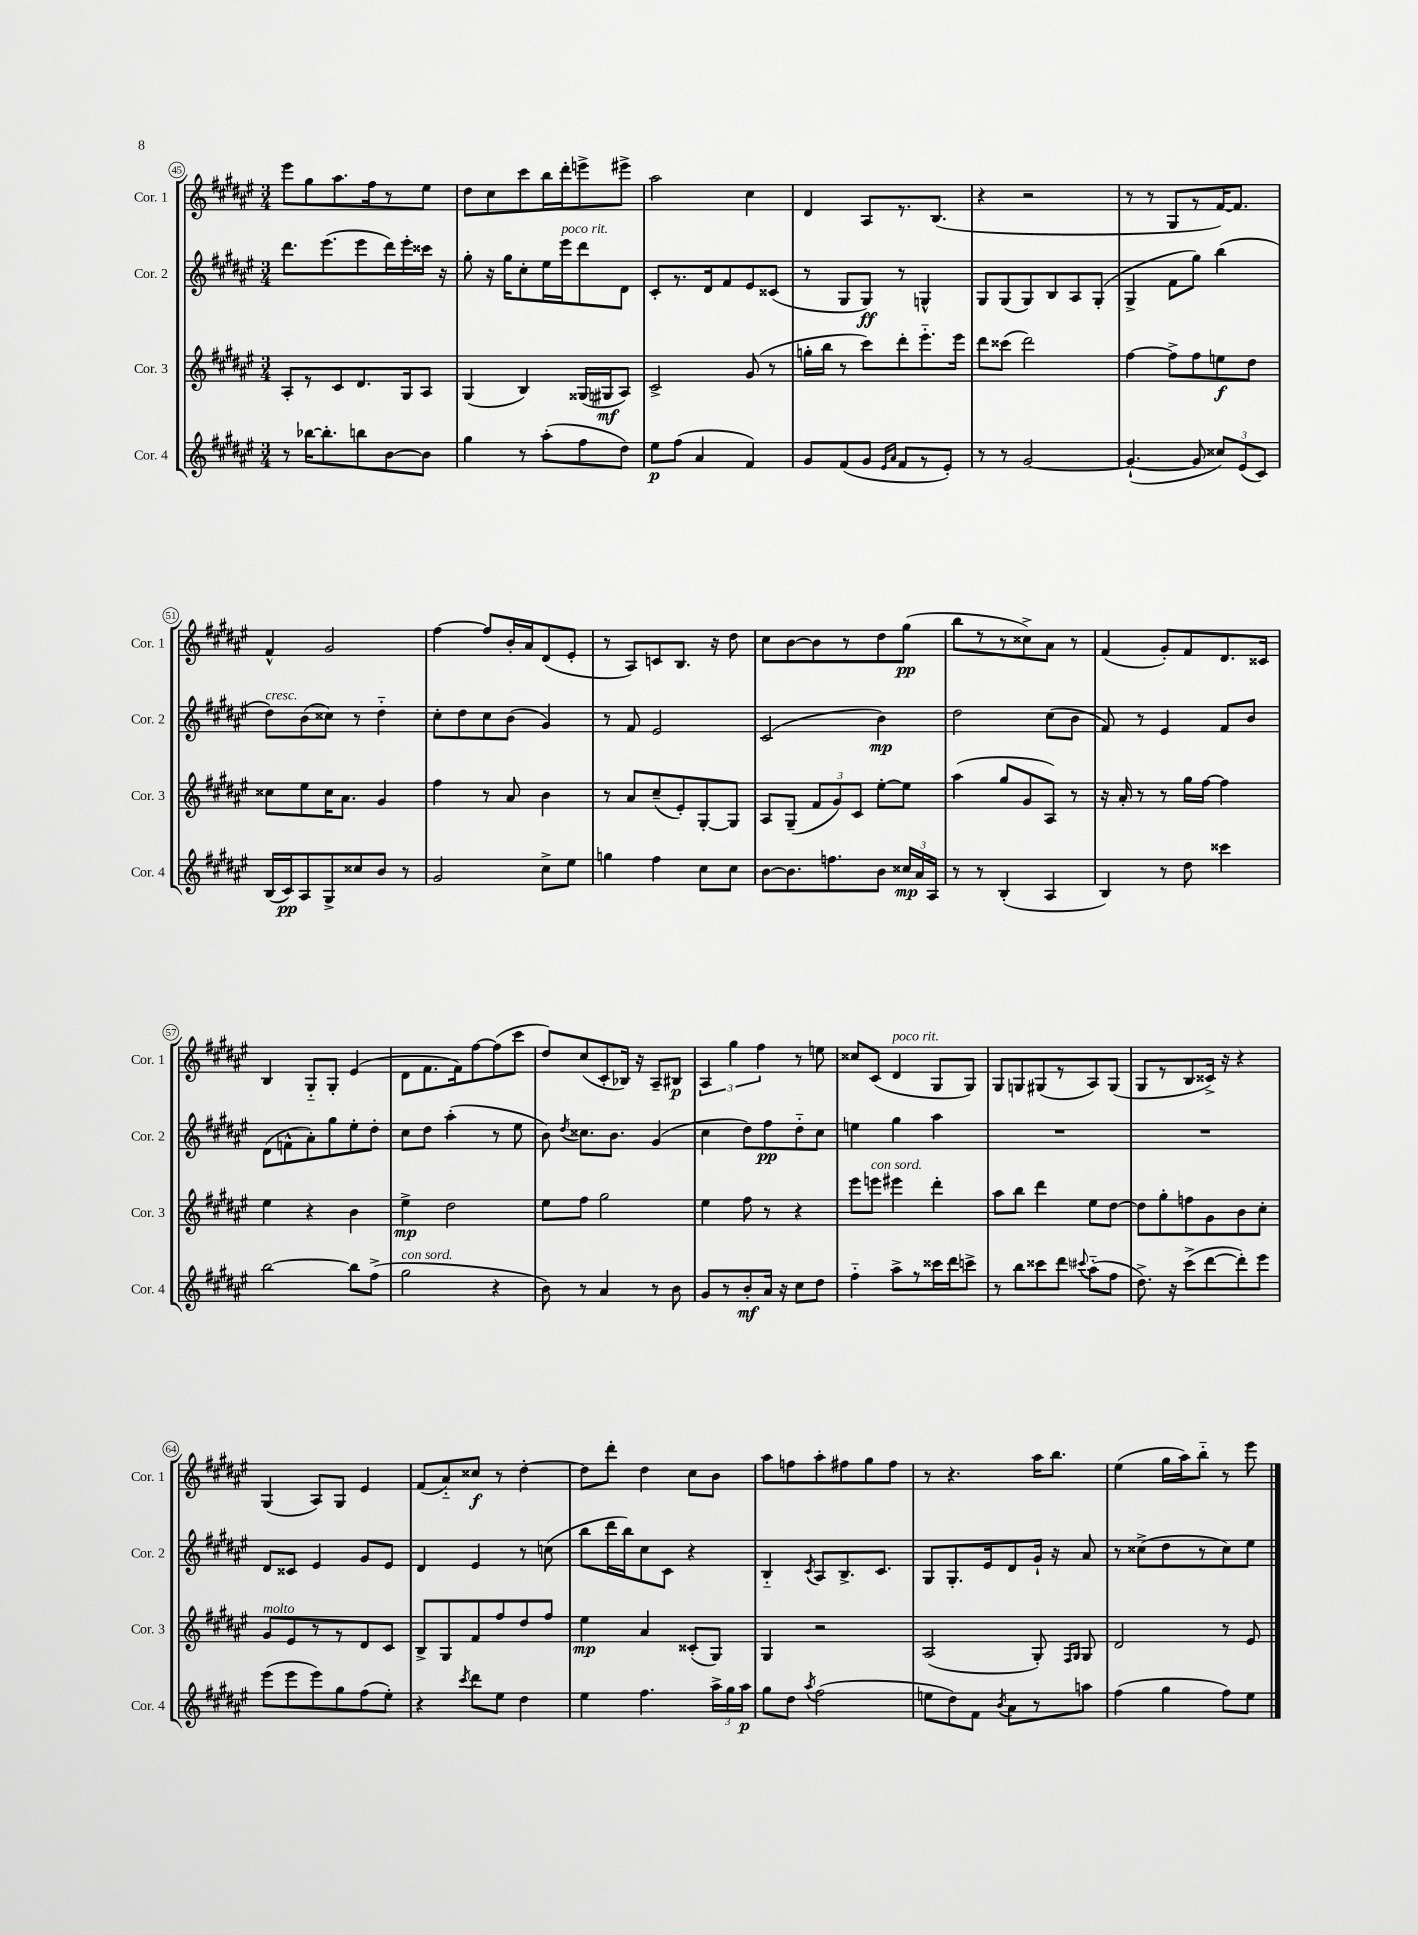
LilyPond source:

<<
\new StaffGroup <<
\new Staff = "s0" \with { instrumentName = "Cor. 1" shortInstrumentName = "Cor. 1" } {
    \clef treble \key fis \major \numericTimeSignature \time 3/4
    \autoBeamOff eis'''8[ gis''8 ais''8. fis''16 r8 eis''8] |
    dis''8[ cis''8 cis'''8 b''16 dis'''16-. e'''8-> eis'''8]-> |
    ais''2 cis''4 |
    dis'4 ais8[ r8. b8.]( |
    r4 r2 |
    r8 r8 gis8[ r8 fis'16~) fis'8.] |
    fis'4-^ gis'2 |
    fis''4~ fis''8[ b'16-. ais'16 dis'8( eis'8]-. |
    r8 ais8[) c'8 b8.] r16 dis''8 |
    cis''8[ b'8~ b'8 r8 dis''8 gis''8]\pp( |
    b''8[ r8 r8 cisis''8->) ais'8] r8 |
    fis'4( gis'8[-.) fis'8 dis'8. cisis'16] |
    b4 gis8[-_ gis8]-. eis'4( |
    dis'8[ fis'8. fis'16) fis''8~ fis''8( cis'''8] |
    dis''8[) cis''8( cis'8-. bes16]) r16 ais8[-- bis8]\p |
    \tuplet 3/2 { ais4 gis''4 fis''4 } r8 e''8 |
    cisis''8[ cis'8]( dis'4^\markup { \italic "poco rit." } gis8[ gis8]) |
    gis8[ g8 gis8( r8 ais8) gis8]( |
    gis8[ r8 b8 cisis'16]->) r16 r4 |
    gis4( ais8[) gis8] eis'4 |
    fis'8[( ais'8-_) cisis''8]\f r8 dis''4~-. |
    dis''8[ dis'''8]-. dis''4 cis''8[ b'8] |
    ais''8[ f''8 ais''8-. fis''8 gis''8 fis''8] |
    r8 r4. ais''16[ b''8.] |
    eis''4( gis''16[ ais''16) b''8]-_ r8 eis'''8 \bar "|." |
}
\new Staff = "s1" \with { instrumentName = "Cor. 2" shortInstrumentName = "Cor. 2" } {
    \clef treble \key fis \major \numericTimeSignature \time 3/4
    \autoBeamOff dis'''8.[ eis'''8.( eis'''8 dis'''16) eis'''16-. cisis'''16] r16 |
    gis''8-. r16 gis''16[ cis''8-. eis''16 eis'''16^\markup { \italic "poco rit." } dis'''8 dis'8] |
    cis'8[-. r8. dis'16 fis'8 eis'8 cisis'8]( |
    r8 gis8[ gis8]\ff) r8 g4-^ |
    gis8[ gis8( gis8) b8 ais8 gis8]-.( |
    gis4-> fis'8[ gis''8]) b''4( |
    dis''8[^\markup { \italic "cresc." }) b'8( cisis''8]) r8 dis''4-_ |
    cis''8[-. dis''8 cis''8 b'8]( gis'4) |
    r8 fis'8 eis'2 |
    cis'2( b'4\mp) |
    dis''2 cis''8[( b'8] |
    fis'8) r8 eis'4 fis'8[ b'8] |
    dis'8[( f'8-^ ais'8-.) gis''8 eis''8-. dis''8]-. |
    cis''8[ dis''8] ais''4-.( r8 eis''8 |
    b'8) \acciaccatura { dis''8 } cisis''8.[ b'8.] gis'4( |
    cis''4 dis''8[) fis''8\pp dis''8-_ cis''8] |
    e''4 gis''4 ais''4 |
    R2. |
    R2. |
    dis'8[ cisis'8] eis'4 gis'8[ eis'8] |
    dis'4 eis'4 r8 c''8( |
    b''8[ dis'''16 b''16) cis''8 cis'8] r4 |
    b4-_ \acciaccatura { cis'8 } ais8[ b8.-> cis'8.] |
    gis8[ gis8.-. eis'16 dis'8 gis'16]-! r16 ais'8 |
    r8 cisis''8[->( dis''8 r8 cisis''8) eis''8] \bar "|." |
}
\new Staff = "s2" \with { instrumentName = "Cor. 3" shortInstrumentName = "Cor. 3" } {
    \clef treble \key fis \major \numericTimeSignature \time 3/4
    \autoBeamOff ais8[-. r8 cis'8 dis'8. gis16 ais8] |
    gis4( b4) gisis16[( gis16\mf ais8]) |
    cis'2-> gis'8( r8 |
    g''16[-. b''16] r8 cis'''8[) dis'''8-. eis'''8.-_ eis'''16] |
    dis'''8[ cisis'''8]( dis'''2) |
    fis''4~ fis''8[-> fis''8 e''8\f dis''8] |
    cisis''8[ eis''8 cisis''16 ais'8.] gis'4 |
    fis''4 r8 ais'8 b'4 |
    r8 ais'8[ cis''8--( eis'8-.) gis8~-. gis8] |
    ais8[ gis8]--( \tuplet 3/2 { fis'8[ gis'8) cis'8] } eis''8[~-. eis''8] |
    ais''4( gis''8[ gis'8 ais8]) r8 |
    r16 ais'16-. r8 r8 gis''16[ fis''16]~ fis''4 |
    eis''4 r4 b'4 |
    eis''4->\mp dis''2 |
    eis''8[ fis''8] gis''2 |
    eis''4 fis''8 r8 r4 |
    eis'''8[ e'''8]^\markup { \italic "con sord." } eis'''4 dis'''4-. |
    ais''8[ b''8] dis'''4 eis''8[ dis''8]~ |
    dis''8[ gis''8-. f''8 gis'8 b'8 cis''8]-. |
    gis'8[^\markup { \italic "molto" } eis'8 r8 r8 dis'8 cis'8] |
    b8[-> gis8 fis'8 fis''8 dis''8 fis''8] |
    eis''4\mp ais'4 cisis'8[-.( gis8]) |
    gis4 r2 |
    ais2( gis8-.) \grace { fis16[ gis16] } gis8 |
    dis'2 r8 eis'8 \bar "|." |
}
\new Staff = "s3" \with { instrumentName = "Cor. 4" shortInstrumentName = "Cor. 4" } {
    \clef treble \key fis \major \numericTimeSignature \time 3/4
    \autoBeamOff r8 bes''16[~ bes''8.-. b''8 b'8~ b'8] |
    gis''4 r8 ais''8[-.( fis''8 dis''8]) |
    eis''8[\p fis''8]( ais'4 fis'4) |
    gis'8[ fis'8( gis'8] \grace { eis'16[ ais'16] } fis'8[ r8 eis'8]-.) |
    r8 r8 gis'2~ |
    gis'4.~-!( gis'8 \tuplet 3/2 { cisis''8[) eis'8( cis'8]) } |
    b16[( cis'16\pp) ais8 gis8-> cisis''8 b'8] r8 |
    gis'2 cis''8[-> eis''8] |
    g''4 fis''4 cis''8[ cis''8] |
    b'8[~ b'8. f''8. b'8] \tuplet 3/2 { cisis''16[\mp ais'16 ais16] } |
    r8 r8 b4-.( ais4 |
    b4) r8 dis''8 cisis'''4 |
    b''2~ b''8[ fis''8]->( |
    gis''2^\markup { \italic "con sord." } r4 |
    b'8) r8 ais'4 r8 b'8 |
    gis'8[ r8 b'8-.\mf ais'16] r16 cis''8[ dis''8] |
    fis''4-_ ais''8[-> r8 cisis'''16 dis'''16 c'''8]-> |
    r8 b''8[ cisis'''8 dis'''8] \appoggiatura { cis'''8 } ais''8[-_( fis''8] |
    dis''8.->) r16 cis'''8[->( dis'''8~ dis'''8-.) eis'''8] |
    eis'''8[( eis'''8 eis'''8) gis''8 fis''8( eis''8]-.) |
    r4 \acciaccatura { cis'''8 } dis'''8[ eis''8] dis''4 |
    eis''4 fis''4. \tuplet 3/2 { ais''16[-> gis''16 ais''16]\p } |
    gis''8[ dis''8] \acciaccatura { ais''8 } fis''2( |
    e''8[ dis''8) fis'8] \acciaccatura { b'8 } ais'8[ r8 a''8] |
    fis''4( gis''4 fis''8[) eis''8] \bar "|." |
}
>>
>>
\layout { \context { \Score currentBarNumber = #45 \override BarNumber.stencil = #(make-stencil-circler 0.1 0.3 ly:text-interface::print) } }
